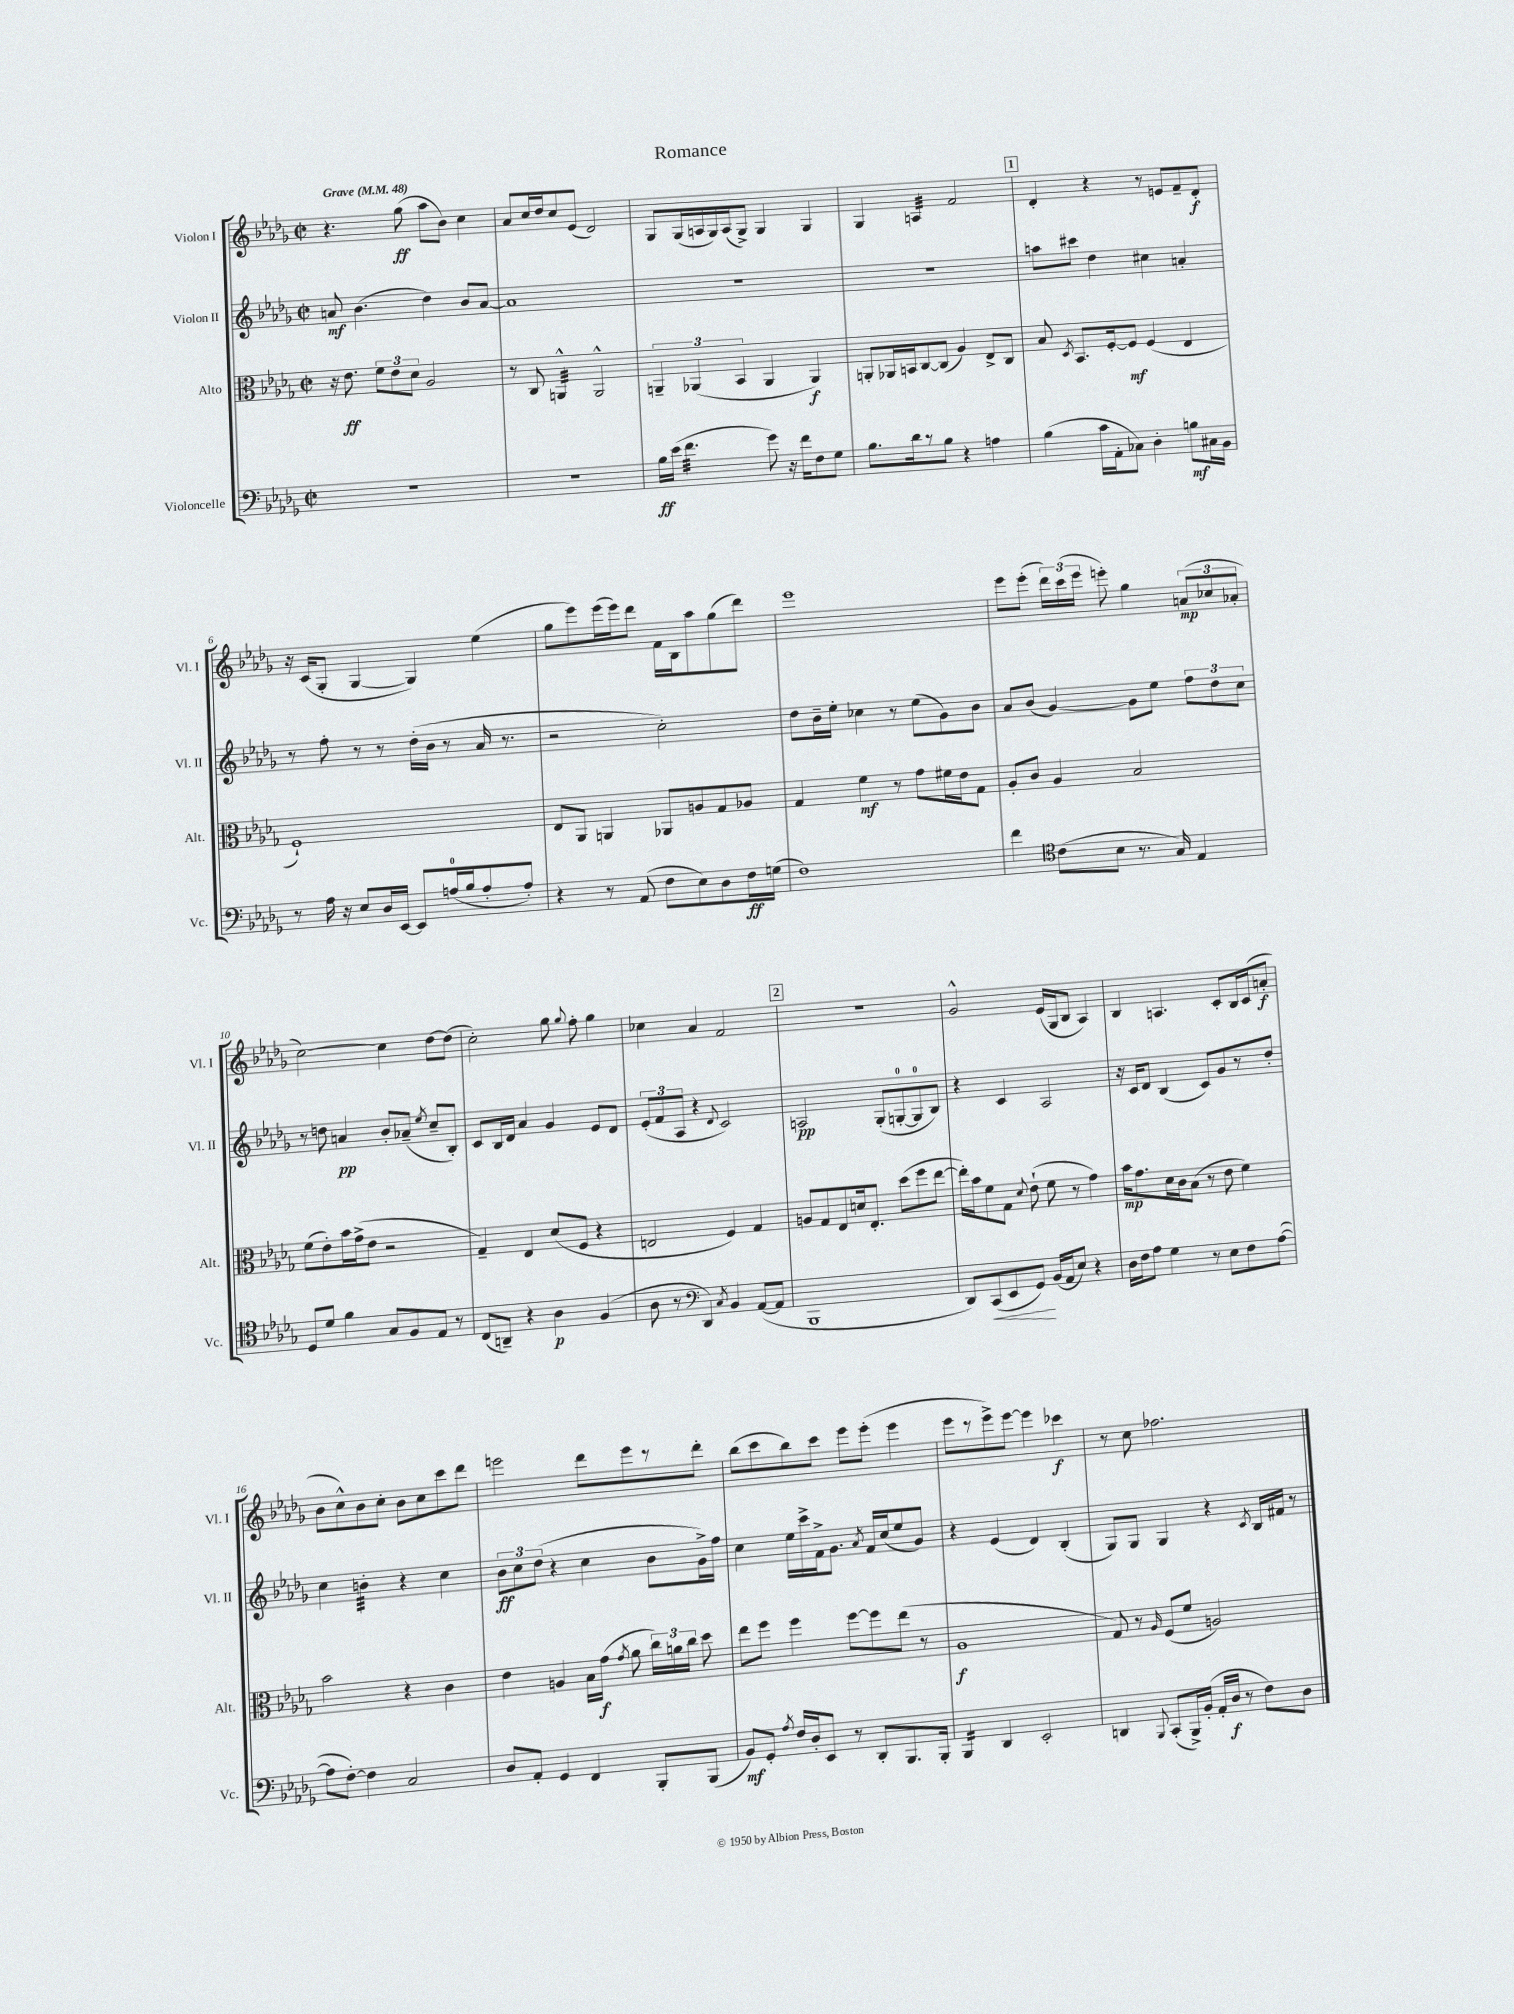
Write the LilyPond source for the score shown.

\header { title = "Romance" }
<<
\new StaffGroup <<
\new Staff = "s0" \with { instrumentName = "Violon I" shortInstrumentName = "Vl. I" } {
    \clef treble \key des \major \defaultTimeSignature \time 2/2 \tempo "Grave" 4 = 48
    \autoBeamOff r4. ges''8\ff( aes''8[ bes'8]) c''4 |
    aes'8[ c''16 des''16 c''8 ees'8]( des'2) |
    ges8[ ges16( a16 ges16) a16( ges8]->) ges4 ges4 |
    ges4 a4:32 f'2 |
    \mark \markup { \box "1" } des'4-. r4 r8 e'8[ f'8-- des'8]-.\f |
    r16 c'16[( ges8]-. ges4~ ges4) ees''4( |
    ges''8[ ees'''8) ees'''16( ees'''16) des'''8] f'16[ bes16 aes''8 ges''8( des'''8]) |
    ees'''1 |
    ees'''8[ ees'''8]-.( \tuplet 3/2 { des'''16[) c'''16( ees'''16] } e'''8-.) ges''4 \tuplet 3/2 { a'8[\mp( ces''8 aes'8]-. } |
    c''2~) c''4 des''8[~ des''8]( |
    c''2-.) ges''8 \appoggiatura { ges''8 } f''8-. ges''4 |
    ces''4 aes'4 f'2 |
    \mark \markup { \box "2" } r1 |
    ges'2-^ ees'16[( ges16 bes8] aes4) |
    bes4 a4. c'8[-. bes16 c'16( a'8]-.\f |
    bes'8[ c''8-^) bes'8 c''8]-. bes'8[ c''8 c'''8 des'''8] |
    e'''2 des'''8[ e'''8 r8 des'''8]-. |
    bes''8[( c'''8 bes''8) c'''8] ees'''8[ ees'''8]-.( ees'''4 |
    ees'''8[ r8 ees'''8->) ees'''8]~ ees'''4 ces'''4\f |
    r8 c''8 fes''2. \bar "|." |
}
\new Staff = "s1" \with { instrumentName = "Violon II" shortInstrumentName = "Vl. II" } {
    \clef treble \key des \major \defaultTimeSignature \time 2/2
    \autoBeamOff a'8\mf bes'4.( des''4) bes'8[ a'8]~ |
    a'1 |
    r1 |
    R1 |
    \mark \markup { \box "1" } a''8[ cis'''8] des''4 cis''4 a'4-. |
    r8 f''8-. r8 r8 des''16[-.( bes'16] r8 aes'16 r8. |
    r2 c''2-.) |
    des''8[ bes'16-- ees''16]-. ces''4 r8 ees''8[( ges'8) bes'8] |
    aes'8[ bes'8]( ges'4~) ges'8[ ees''8] \tuplet 3/2 { f''8[ des''8 c''8] } |
    r8 d''8 a'4\pp bes'8[-. aes'8]--( \acciaccatura { ees''8 } c''8[-- bes8]-.) |
    c'8[ bes16 des'16] aes'4 ges'4 ees'8[ des'8] |
    \tuplet 3/2 { ees'8[-.( f'8 aes8] } r4 \appoggiatura { des'8 } c'2) |
    \mark \markup { \box "2" } a2\pp ges8[-.( g8-0~-. g8-0 bes8]) |
    r4 c'4 aes2 |
    r16 c'16[ des'8] bes4( c'8[) ges'8 r8 des''8]-. |
    c''4 b'4:32-. r4 c''4 |
    \tuplet 3/2 { bes'8[\ff c''8 des''8]( } r4 c''4 bes'8[ ges'16->) f''16] |
    c''4 ees''16[ c'''16-> f'16-> ges'8.] \acciaccatura { aes'8 } f'16[ c''16( ees''8 ges'8]) |
    r4 ees'4( des'4) bes4-.( |
    ges8[) ges8] ges4 r4 \acciaccatura { c'8 } bes16[ fis'16] r8 \bar "|." |
}
\new Staff = "s2" \with { instrumentName = "Alto" shortInstrumentName = "Alt." } {
    \clef alto \key des \major \defaultTimeSignature \time 2/2
    \autoBeamOff r16 ees'8.\ff \tuplet 3/2 { f'8[ ees'8 des'8] } aes2 |
    r8 c8 a,4:32-^ a,2-^ |
    \tuplet 3/2 { a,4-- aes,4( bes,4 } aes,4 aes,4\f) |
    a,8[-. aes,16 b,16 c8~ c8]( aes4) ees8[-> c8] |
    \mark \markup { \box "1" } bes8 \acciaccatura { des8 } bes,8.[ f16~-. f8]\mf f4( ees4 |
    f1-!) |
    ees8[ aes,8] a,4 aes,8[ a8 ges8 aes8] |
    ges4 f'4\mf r8 ges'8[ fis'16 ees'16 ges8] |
    aes8[-. c'8] aes4 bes2 |
    f'8[( ees'8-.) bes'16 ges'16->( ees'8] r2 |
    ges4--) ees4 des'8[( f8] r4 |
    e2 f4) ges4 |
    \mark \markup { \box "2" } a8[ ges8 ees8 d'16 ees8.]-. des''8[( f''8 ees''8]~ |
    ees''16[-.) bes'16 f'8 ges8] \appoggiatura { des'8 } ees'8-!( f'8 r8 ges'4) |
    bes'16[\mp ges'8. des'16 c'16 bes8]( r8 ees'8 f'4) |
    bes'2 r4 c'4 |
    ees'4 a4 bes16[ ges'16]\f( \acciaccatura { ges'8 } aes'8 \tuplet 3/2 { c''16[) a'16 c''16] } des''8 |
    ees''8[ f''8] f''4 f''8[~ f''8 ees''8]( r8 |
    aes1\f |
    ges8) r8 \grace { aes16 } f8[( f'8] a2) \bar "|." |
}
\new Staff = "s3" \with { instrumentName = "Violoncelle" shortInstrumentName = "Vc." } {
    \clef bass \key des \major \defaultTimeSignature \time 2/2
    \autoBeamOff R1 |
    R1 |
    bes16[\ff ees'16]( f'4.:32 ges'8) r16 f'16[ f8 ges8] |
    bes8.[ des'16 r8 bes8] r4 a4 |
    \mark \markup { \box "1" } bes4( c'16[ aes,16-. ces8]) des4-. b8[\mf cis16 bes,16] |
    r8 aes16 r16 ees8[ des16 ees,16]~ ees,8[ a16-0( bes16 a8-. a8]-.) |
    r4 r8 aes,8( f8[ ees8) des8 f16\ff g16]( |
    f1) |
    f'4 \clef tenor c'8[( bes8] r8. ges16) ees4 |
    des8[ des'8] f'4 ges8[ f8 ees8] r8 |
    c8[( a,8]--) r4 aes4\p f4( |
    aes8 r8 \clef bass des,4) \acciaccatura { c8 } bes,4 aes,8[~( aes,8] |
    \mark \markup { \box "2" } bes,,1 |
    des,8[) c,8\<( ees,8 ges,8]\!) bes,16[( aes,16 ees8]) r4 |
    des16[ f16 aes8] ges4 r8 ees8[ f8 aes8]~( |
    aes8[ f8]~-.) f4 c2 |
    des8[ aes,8]-. ges,4 f,4 bes,,8[-. bes,,8]( |
    bes,8[\mf) ges,8]-. \acciaccatura { aes8 } f16[ des16-. ees,8] r8 des,8[-. bes,,8. bes,,16]-. |
    bes,,4:16 des,4 ees,2-. |
    d,4 \appoggiatura { bes,,8 } c,8[-.( bes,,16->) bes,16]-.( aes,16[-. des16]\f r8 f8[) des8] \bar "|." |
}
>>
>>
